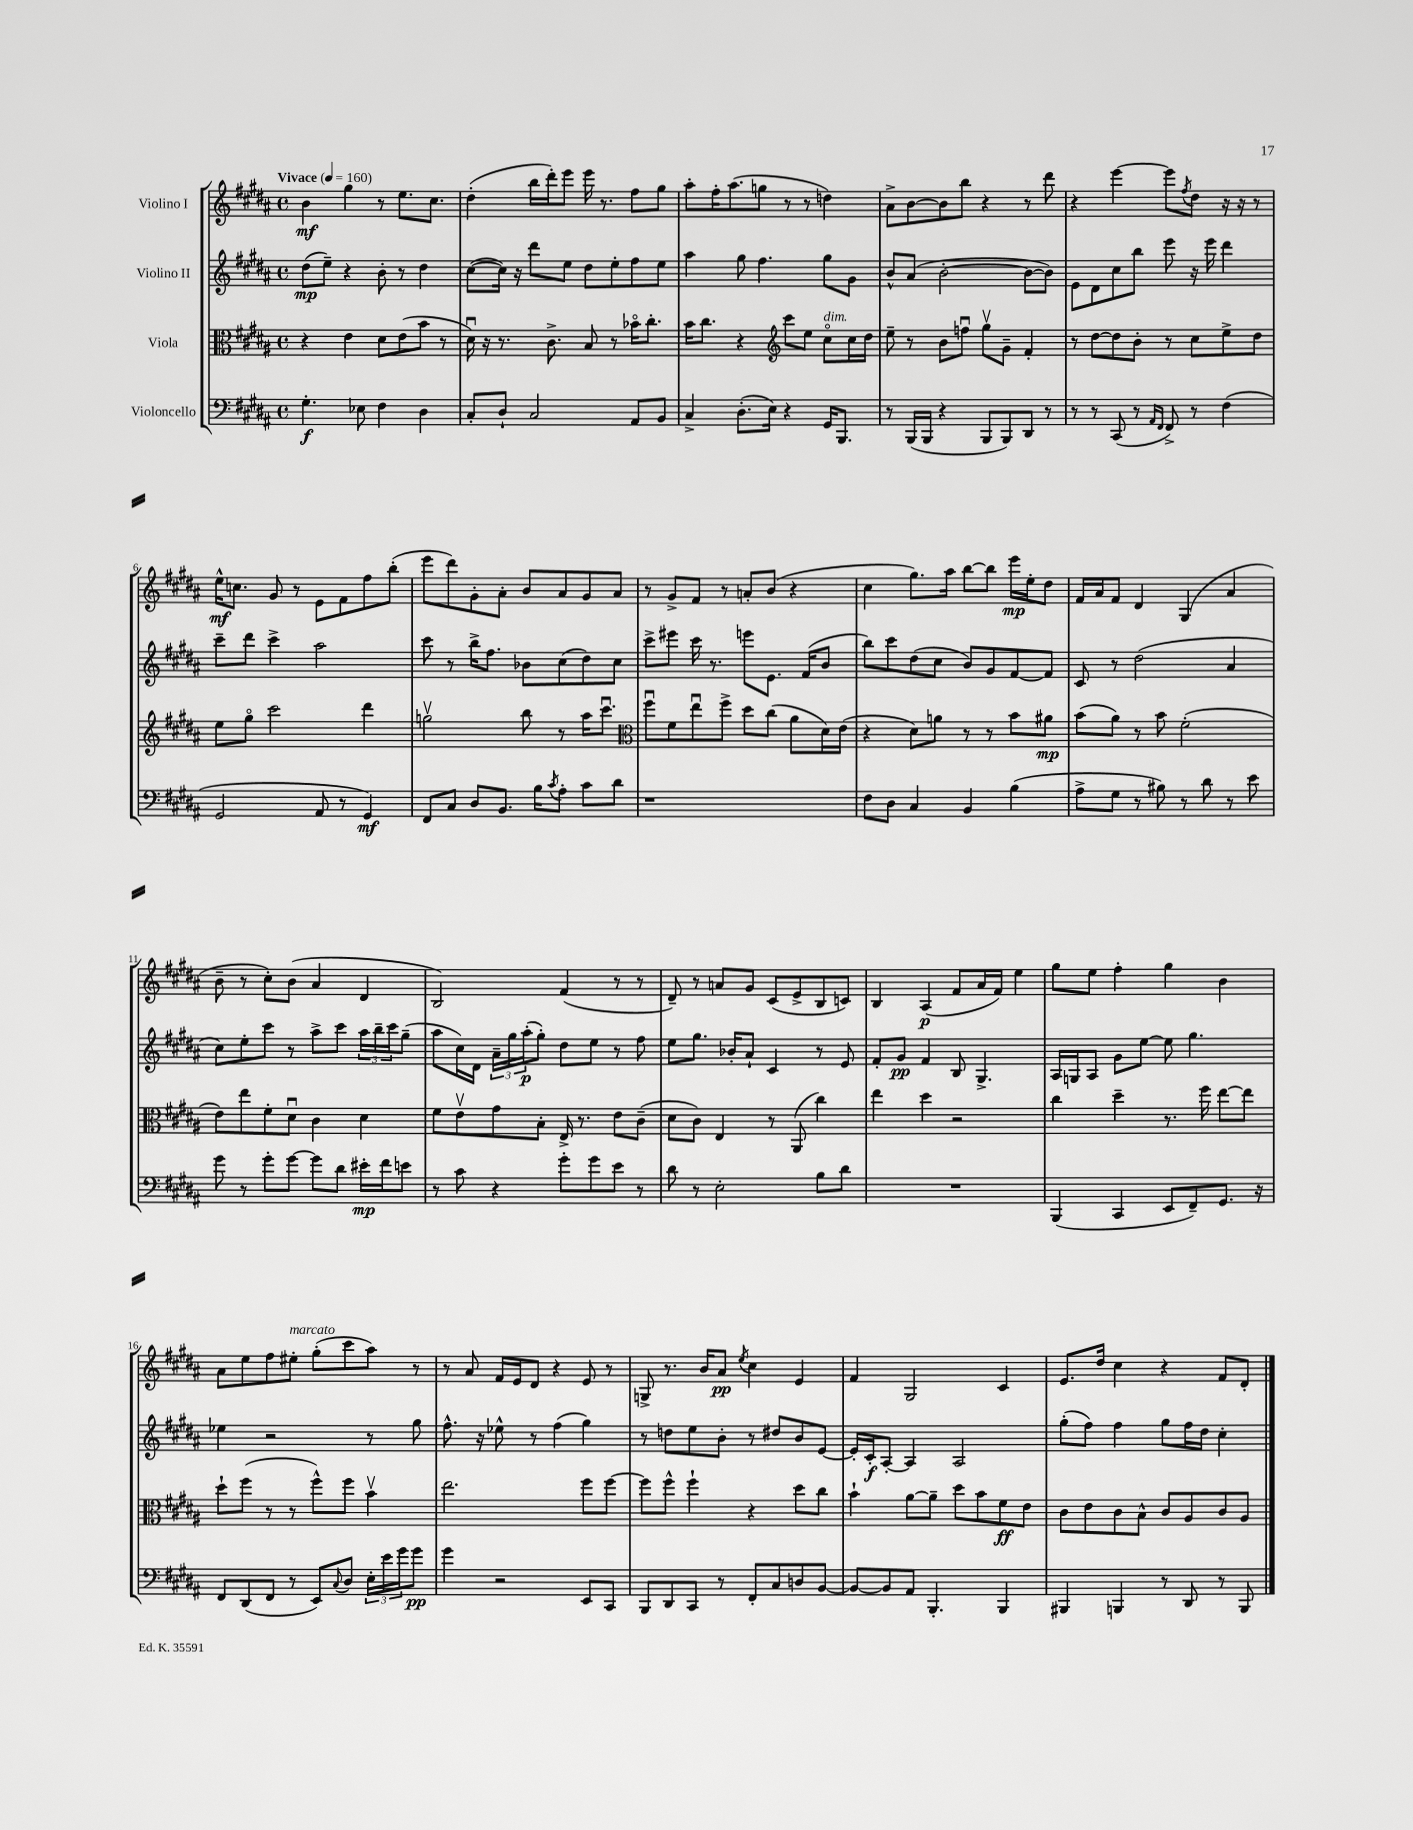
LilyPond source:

<<
\new StaffGroup <<
\new Staff = "s0" \with { instrumentName = "Violino I" } {
    \clef treble \key b \major \defaultTimeSignature \time 4/4 \tempo "Vivace" 4 = 160
    b'4\mf gis''4 r8 e''8. cis''8. |
    dis''4-.( b''16 dis'''16-.) e'''8 e'''16 r8. fis''8 gis''8 |
    ais''8-. fis''16-. ais''8.( g''8 r8 r8 d''4) |
    ais'8-> b'8~ b'8 b''8 r4 r8 dis'''8 |
    r4 e'''4~ e'''8 \acciaccatura { fis''8 } dis''8 r16 r16 r8 |
    e''16-^\mf c''8. gis'8 r8 e'8 fis'8 fis''8 b''8-.( |
    e'''8 dis'''8) gis'8-. ais'8-. b'8 ais'8 gis'8 ais'8 |
    r8 gis'8-> fis'8 r8 a'8-. b'8( r4 |
    cis''4 gis''8.) ais''16 b''8~ b''8 e'''16\mp e''16-. dis''8 |
    fis'16 ais'16 fis'8 dis'4 gis4( ais'4 |
    b'8-- r8 cis''8-.) b'8( ais'4 dis'4 |
    b2) fis'4( r8 r8 |
    dis'8--) r8 a'8 gis'8 cis'8( e'8-> b8 c'8) |
    b4 ais4\p( fis'8 ais'16 fis'16) e''4 |
    gis''8 e''8 fis''4-. gis''4 b'4 |
    ais'8 e''8 fis''8 eis''8-.^\markup { \italic "marcato" } gis''8-.( cis'''8 ais''8) r8 |
    r8 ais'8 fis'16 e'16 dis'8 r4 e'8 r8 |
    g8-> r8. b'16 ais'8\pp \acciaccatura { e''8 } cis''4 e'4 |
    fis'4 gis2 cis'4 |
    e'8. dis''16 cis''4 r4 fis'8 dis'8-. \bar "|." |
}
\new Staff = "s1" \with { instrumentName = "Violino II" } {
    \clef treble \key b \major \defaultTimeSignature \time 4/4
    dis''8\mp( e''8--) r4 b'8-. r8 dis''4 |
    cis''8~( cis''16) r16 dis'''8 e''8 dis''8 e''8-. fis''8 e''8 |
    ais''4 gis''8 fis''4. gis''8 gis'8 |
    b'8-^ ais'8( b'2~-. b'8~ b'8) |
    e'8 dis'8 cis''8 b''8 e'''8 r16 e'''16 dis'''4 |
    cis'''8-- dis'''8 cis'''4-> ais''2 |
    cis'''8 r8 b''16-> fis''8. bes'8 cis''8( dis''8) cis''8 |
    cis'''8-> eis'''8 cis'''16 r8. e'''8 e'8. fis'16( b'8 |
    b''8) cis'''8 dis''8( cis''8 b'8) gis'8 fis'8~ fis'8 |
    cis'8 r8 dis''2( ais'4 |
    cis''8) e''8-. cis'''8 r8 ais''8-> cis'''8 \tuplet 3/2 { ais''16 b''16-- cis'''16 } gis''8--( |
    ais''8 cis''16) dis'16 \tuplet 3/2 { ais'16-- gis''16 ais''16-.\p( } gis''8-.) dis''8 e''8 r8 fis''8 |
    e''8 gis''8. bes'16-. ais'8-! cis'4 r8 e'8 |
    fis'8-. gis'8\pp fis'4 b8 gis4.-> |
    ais16 g16 ais8 gis'8 e''8~ e''8 gis''4. |
    ees''4 r2 r8 gis''8 |
    fis''8.-^ r16 ees''8-^ r8 fis''4( gis''4) |
    r8 d''8 e''8 b'8-. r8 dis''8 b'8 e'8~ |
    e'16-. cis'16-.\f ais8~-. ais4 ais2 |
    gis''8-.( fis''8) fis''4 gis''8 fis''16 dis''16 cis''4-. \bar "|." |
}
\new Staff = "s2" \with { instrumentName = "Viola" } {
    \clef alto \key b \major \defaultTimeSignature \time 4/4
    r4 e'4 dis'8 e'8( b'8 r8 |
    dis'16\downbow) r16 r8. cis'8.-> b8 r8 bes'16\flageolet cis''8.-. |
    b'16 cis''8. r4 \clef treble cis'''8 e''8 cis''8\flageolet^\markup { \italic "dim." } cis''16 dis''16 |
    e''8-- r8 b'8 f''8\downbow gis''8\upbow gis'8-- fis'4-. |
    r8 dis''8~ dis''8 b'8-. r8 cis''8 e''8-> dis''8 |
    e''8 gis''8\flageolet cis'''2 dis'''4 |
    g''2\upbow b''8 r8 ais''16 cis'''8.\downbow |
    \clef alto fis''8\downbow fis'8 e''8\downbow fis''8-> dis''8 cis''8( ais'8 dis'16) e'16( |
    r4 dis'8) a'8 r8 r8 b'8 ais'8\mp |
    b'8( ais'8) r8 b'8 fis'2-.( |
    e'8) e''8 fis'8-. dis'8\downbow cis'4 dis'4 |
    fis'8 e'8\upbow gis'8 b8-. e16-> r8. e'8 cis'8--( |
    dis'8 cis'8) e4 r8 ais,8( cis''4) |
    e''4 dis''4 r2 |
    cis''4 dis''4-- r8. fis''16 e''8~ e''8 |
    dis''8-! fis''8( r8 r8 fis''8-^) fis''8 b'4\upbow |
    e''2. fis''8 fis''8~ |
    fis''8 fis''8-^ fis''4-! r4 dis''8 cis''8 |
    b'4-! ais'8~ ais'8-- dis''8 b'8 fis'8\ff e'8 |
    cis'8 e'8 cis'8 b8-^ cis'8 ais8 cis'8 ais8 \bar "|." |
}
\new Staff = "s3" \with { instrumentName = "Violoncello" } {
    \clef bass \key b \major \defaultTimeSignature \time 4/4
    gis4.-.\f ees8 fis4 dis4 |
    cis8-. dis8-! cis2 ais,8 b,8 |
    cis4-> dis8.-.( e16) r4 gis,16 b,,8. |
    r8 b,,16( b,,16 r4 b,,8 b,,8) dis,8 r8 |
    r8 r8 cis,8( r8 \grace { ais,16 fis,16 } fis,8->) r8 fis4( |
    gis,2 ais,8 r8 gis,4\mf) |
    fis,8 cis8 dis8 b,8. b16 \acciaccatura { cis'8 } ais8-. cis'8 dis'8 |
    r1 |
    fis8 dis8 cis4 b,4 b4( |
    ais8-> gis8 r8 bis8) r8 dis'8 r8 e'8 |
    gis'8 r8 gis'8-. gis'8~ gis'8 dis'8 eis'16-.\mp fis'16 e'8 |
    r8 cis'8 r4 gis'8-. gis'8 e'8 r8 |
    dis'8 r8 e2-. b8 dis'8 |
    R1 |
    b,,4( cis,4 e,8 fis,8--) gis,8. r16 |
    fis,8 dis,8( fis,8 r8 e,8) \appoggiatura { cis8 } dis8 \tuplet 3/2 { e16-. e'16 gis'16 } gis'8\pp |
    gis'4 r2 e,8 cis,8 |
    b,,8 dis,8 cis,8 r8 fis,8-. cis8 d8 b,8~ |
    b,8~ b,8 ais,8 b,,4.-. b,,4 |
    bis,,4 b,,4 r8 dis,8 r8 b,,8 \bar "|." |
}
>>
>>
